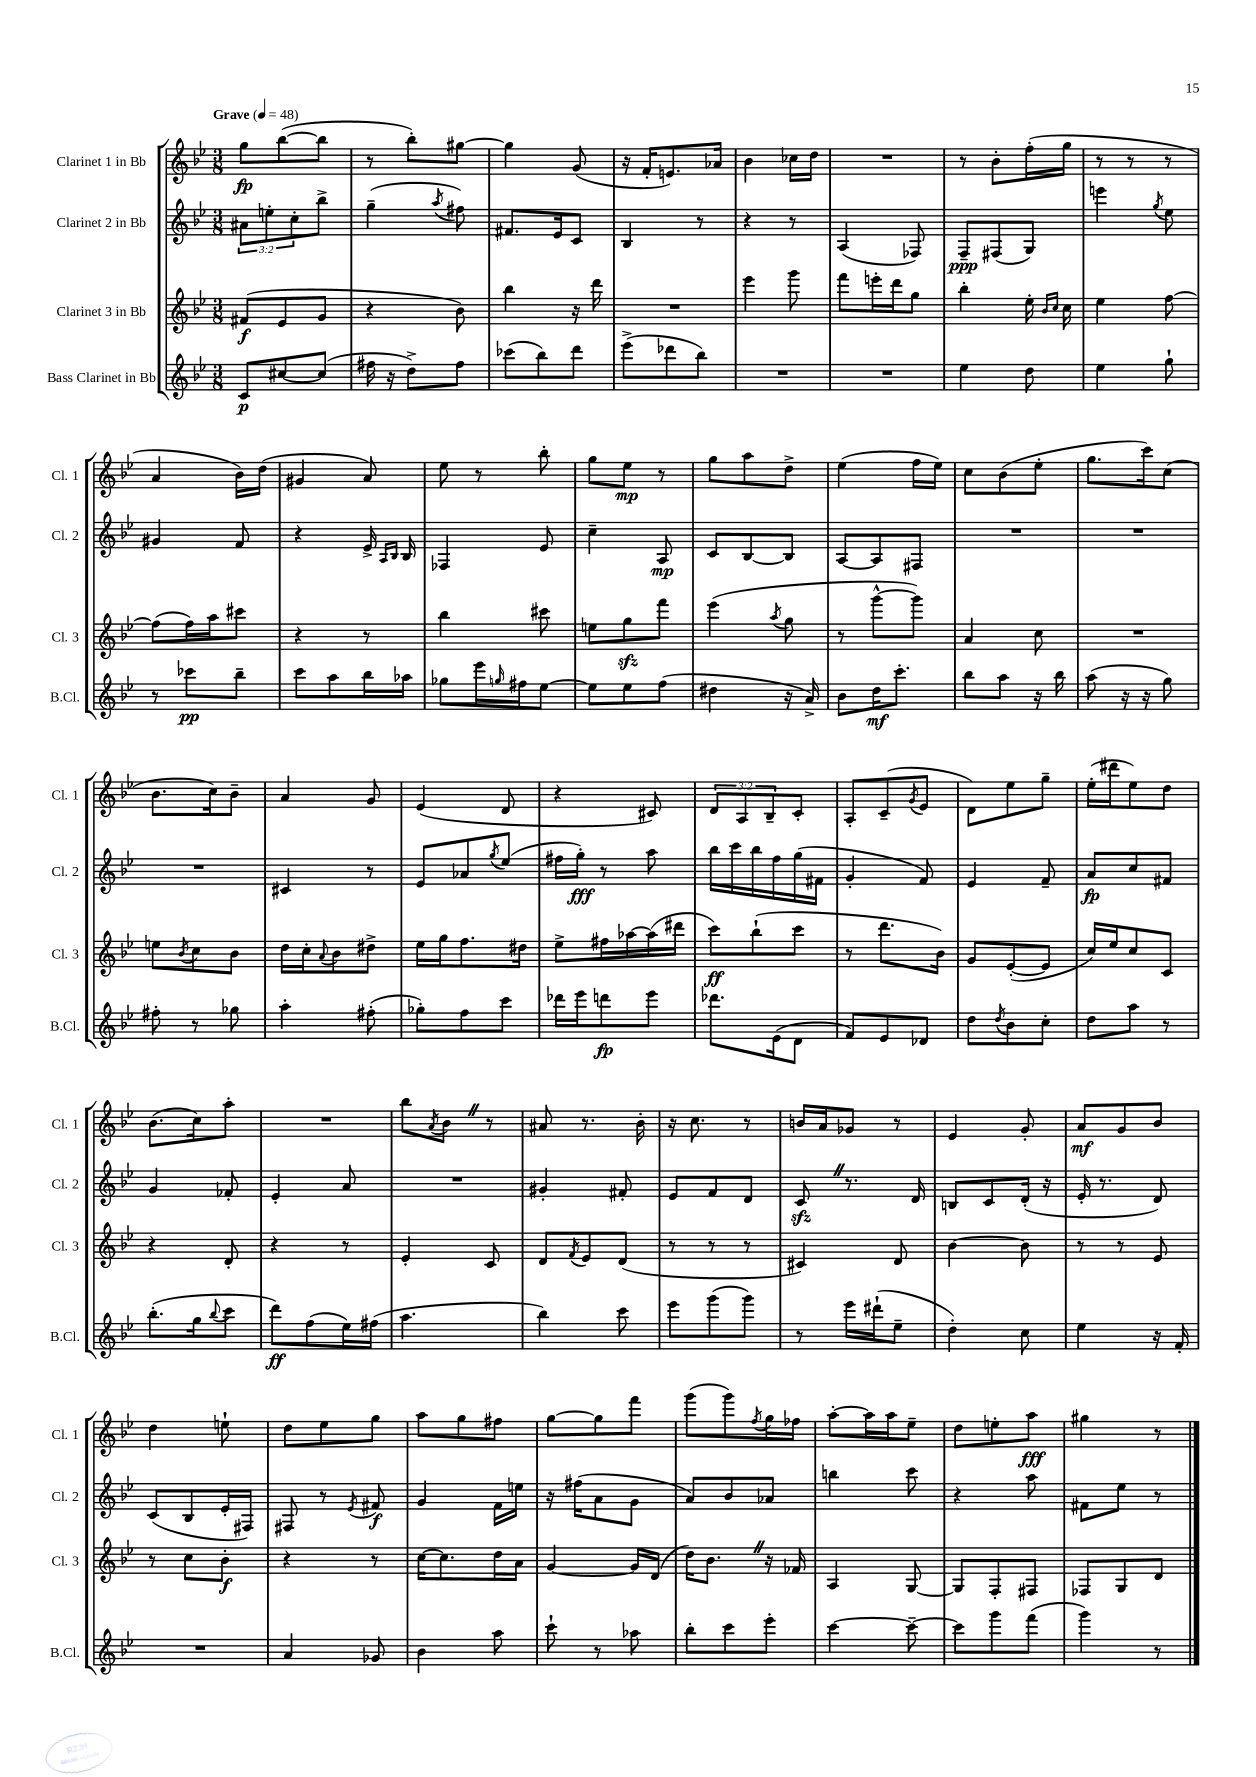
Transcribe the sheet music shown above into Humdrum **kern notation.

**kern	**kern	**kern	**kern
*staff4	*staff3	*staff2	*staff1
*clefG2	*clefG2	*clefG2	*clefG2
*k[b-e-]	*k[b-e-]	*k[b-e-]	*k[b-e-]
*M3/8	*M3/8	*M3/8	*M3/8
*MM48	*MM48	*MM48	*MM48
8c	(8f#	12a#	8gg
.	.	12ee'	.
[8cc#	8e-	.	([8bb-
.	.	12cc'	.
(8cc#]	8g	8bb-^	8bb-]
=	=	=	=
16ff#	4r	(4gg~	8r
16r	.	.	.
8dd^)	.	.	8bb-')
.	.	8qaa	.
8ff#	8b-)	8ff#)	[8gg#
=	=	=	=
(8ccc-	4bb-	8.f#	4gg#]
8bb-)	.	.	.
.	.	16e-	.
8ddd	16r	8c	(8g
.	16ddd	.	.
=	=	=	=
(8eee-^	4.r	4B-	16r
.	.	.	16f'
8ddd-	.	.	8.e)
8bb-)	.	8r	.
.	.	.	16a-
=	=	=	=
4.r	4eee-	4r	4b-
.	8ggg	8r	16cc-
.	.	.	16dd
=	=	=	=
4.r	8fff	(4A	4.r
.	16eee'	.	.
.	16ddd	.	.
.	8gg	8F-)	.
=	=	=	=
4ee-	4bb-'	8F~	8r
.	.	(8F#	8b-'
8dd	16ee-'	8G)	(16ff'
.	16qqb-	.	.
.	16qqcc	.	.
.	16cc	.	16gg
=	=	=	=
4ee-	4ee-	4eee	8r
.	.	.	8r
.	.	8qgg	.
8gg`	[8ff	8ee-	8r
=	=	=	=
8r	(8ff]	4g#	4a
8ccc-	16ff)	.	.
.	16aa	.	.
8bb-~	8ccc#	8f	16b-)
.	.	.	(16dd
=	=	=	=
8ccc	4r	4r	4g#
8aa	.	.	.
16bb-	8r	16e-^	8a)
.	.	16qqA	.
.	.	16qqB-	.
16aa-	.	16B-	.
=	=	=	=
8gg-	4bb-	4F-	8ee-
16eee-	.	.	8r
16qqgg	.	.	.
16ff#	.	.	.
[8ee-	8ccc#	8e-	8bb-'
=	=	=	=
8ee-]	8ee	4cc~	8gg
8ee-	8gg	.	8ee-
(8ff	8fff	8A	8r
=	=	=	=
4dd#	(4eee-	8c	8gg
.	.	[8B-	8aa
.	8qaa	.	.
16r	8gg	8B-]	8dd^
16a^)	.	.	.
=	=	=	=
8b-	8r	[8A	(4ee-
16dd	[8ggg^^	8A]	.
8.ccc'	.	.	.
.	8ggg])	8F#	16ff
.	.	.	16ee-)
=	=	=	=
8bb-	4a	4.r	8cc
8aa	.	.	(8b-
16r	8cc	.	8ee-'
16bb-	.	.	.
=	=	=	=
(8aa	4.r	4.r	8.gg
16r	.	.	.
16r	.	.	16ccc)
8gg)	.	.	(8cc
=	=	=	=
8ff#'	8ee	4.r	8.b-
.	8qb-	.	.
8r	8cc	.	.
.	.	.	16cc)
8gg-	8b-	.	8b-~
=	=	=	=
4aa'	16dd	4c#	4a
.	16cc'	.	.
.	8qqa	.	.
.	8b-	.	.
(8ff#'	8dd#^	8r	8g
=	=	=	=
8gg-')	16ee-	8e-	(4e-
.	16gg	.	.
8ff	8.ff	8a-	.
.	.	8qgg	.
8ccc	.	(8ee-	8d
.	16dd#	.	.
=	=	=	=
16ddd-	8ee-^	16ff#	4r
16eee-	.	16gg')	.
8ddd	16ff#	8r	.
.	[16aa-	.	.
8eee-	(16aa-]	8aa	8c#)
.	16ddd#	.	.
=	=	=	=
8.ddd-	8ccc)	16bb-	12d
.	.	16ccc	.
.	.	.	12A
.	(8bb-`	16bb-	.
.	.	.	12B-~
(16e-	.	16ff	.
8d	8ccc	(16gg	8c'
.	.	16f#	.
=	=	=	=
8f)	8r	4g'	8A'
8e-	8.ddd	.	(8c~
.	.	.	8qg
8d-	.	8f)	8e-
.	16b-)	.	.
=	=	=	=
8dd	8g	4e-	8d)
8qdd	.	.	.
8b-	([8e-'	.	8ee-
8cc'	8e-]	8f~	8gg~
=	=	=	=
8dd	16cc)	8a	(16ee-'
.	16ee-	.	16ddd#
8aa	8cc	8cc	8ee-)
8r	8c	8f#	8dd
=	=	=	=
(8.bb-'	4r	4g	(8.b-
16gg	.	.	16cc)
8qqbb-	.	.	.
8ccc	8d'	8f-'	8aa'
=	=	=	=
8ddd)	4r	4e-'	4.r
(8ff	.	.	.
16ee-)	8r	8a	.
(16ff#	.	.	.
=	=	=	=
4.aa	4e-'	4.r	8bb-
.	.	.	8qa
.	.	.	8b-
.	8c	.	8r
=	=	=	=
4bb-)	8d	4g#'	8a#
.	8qf	.	.
.	8e-	.	8.r
8ccc	(8d	8f#'	.
.	.	.	16b-'
=	=	=	=
8eee-	8r	8e-	16r
.	.	.	8.cc
(8ggg	8r	8f	.
8ggg)	8r	8d	8r
=	=	=	=
8r	4c#)	8c	16b
.	.	.	16a
16eee-	.	8.r	8g-
(16ddd#`	.	.	.
8ee-~	8d	.	8r
.	.	16d	.
=	=	=	=
4dd')	[4b-	8B	4e-
.	.	8c	.
8cc	8b-]	(16d'	8g'
.	.	16r	.
=	=	=	=
4ee-	8r	16e-'	8a
.	.	8.r	.
.	8r	.	8g
16r	8e-	8d)	8b-
16f'	.	.	.
=	=	=	=
4.r	8r	(8c	4dd
.	8cc	8B-	.
.	8b-'	16e-'	8ee`
.	.	16F#)	.
=	=	=	=
4a	4r	8F#	8dd
.	.	8r	8ee-
.	.	8qe-	.
8g-	8r	8f#	8gg
=	=	=	=
4b-	[16cc	4g	8aa
.	8.cc]	.	.
.	.	.	8gg
8aa	16dd	16f	8ff#
.	16a	16ee	.
=	=	=	=
8ccc`	[4g	16r	[8gg
.	.	(16ff#	.
8r	.	8a	8gg]
8aa-	16g]	8g	8fff
.	(16d	.	.
=	=	=	=
8bb-'	16dd)	8a)	(8ggg
.	8.b-	.	.
8ccc	.	8b-	8ggg)
.	.	.	8qff
8eee-'	16r	8a-	16gg
.	16f-	.	16ff-
=	=	=	=
[4ccc	4A	4bb	[8aa'
.	.	.	16aa]
.	.	.	16aa
8ccc~_	[8G	8ccc	8ee-~
=	=	=	=
8ccc]	8G]	4r	8dd
8ggg	8F'	.	8ee'
(8fff	8F#	8aa	8aa
=	=	=	=
4ggg)	8F-	8f#	4gg#
.	8G	8ee-	.
8r	8d	8r	8r
==	==	==	==
*-	*-	*-	*-
